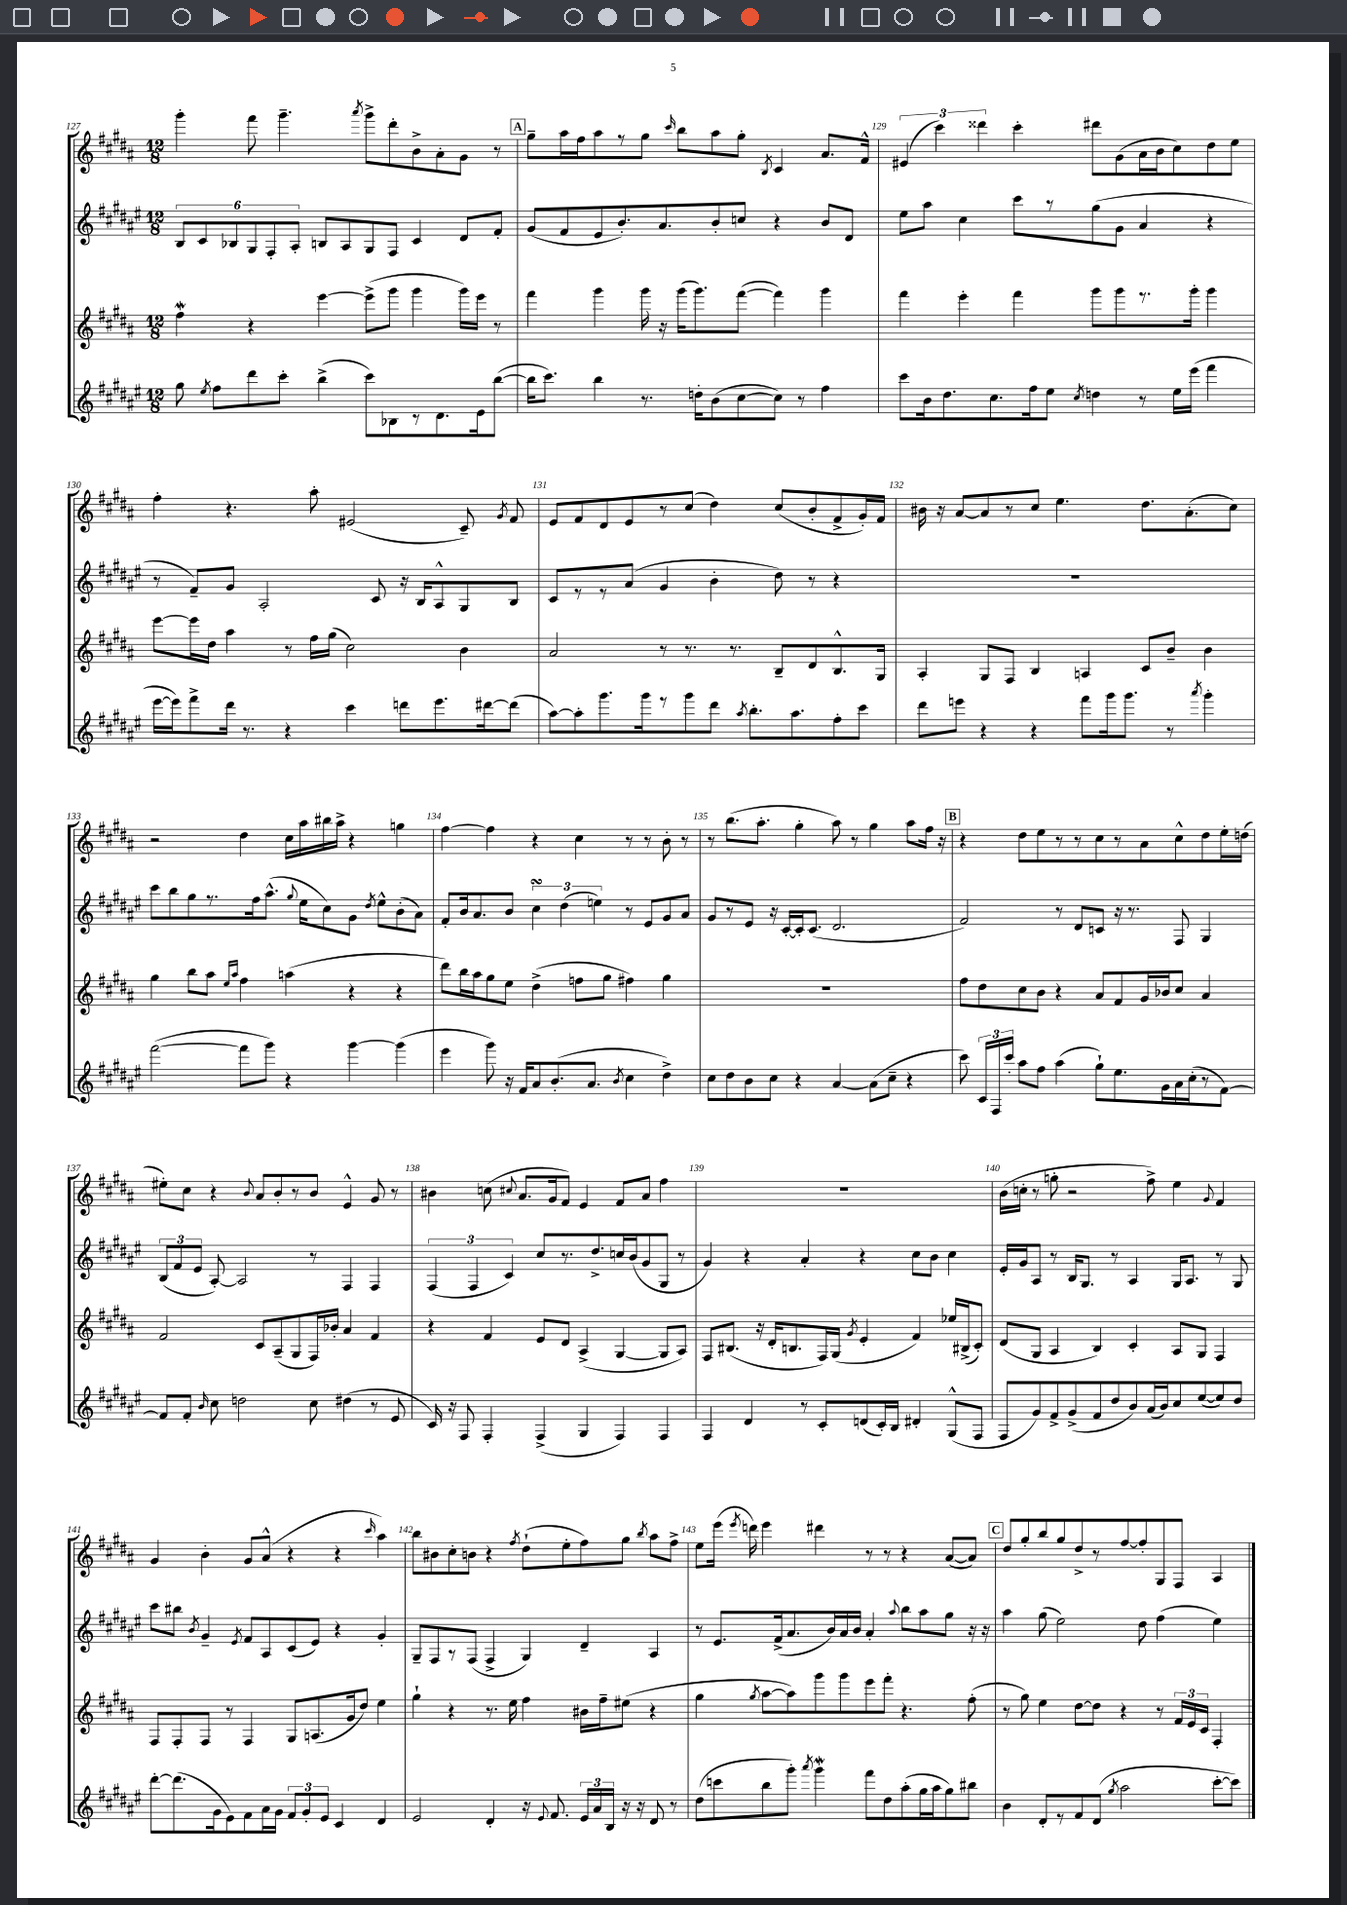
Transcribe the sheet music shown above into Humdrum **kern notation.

**kern	**kern	**kern	**kern
*staff4	*staff3	*staff2	*staff1
*clefG2	*clefG2	*clefG2	*clefG2
*k[f#c#g#d#a#e#]	*k[f#c#g#d#a#]	*k[f#c#g#d#a#e#]	*k[f#c#g#d#a#]
*M12/8	*M12/8	*M12/8	*M12/8
8gg#\	4ff#\	12B/L	4ggg#'\
.	.	12c#/	.
8qee#/	.	.	.
8ff#\L	.	.	.
.	.	12B-/	.
8ddd#\	4r	12G#/	8fff#\
.	.	12F#'/	.
8ccc#'\J	.	.	4.ggg#~\
.	.	12A#'/J	.
(4bb^\	[4eee\	8B/L	.
.	.	8A#/	.
.	.	.	8qaaa#/
8ccc#\L)	(8eee^\]L	8G#/	8ggg#^\L
8B-\	8ggg#\J	8F#/J	8ddd#'\
8r	4ggg#\	4c#/	8b^\
8.d#\	.	.	8a#'\
.	16ggg#\LL)	8d#/L	8g#\J
16e#\k	16eee\JJ	.	.
([8bb\J	8r	8f#'/J	8r
=	=	=	=
16bb\]LK	4fff#\	(8g#/L	8gg#~\L
8.ccc#\J)	.	.	.
.	.	8f#/	16aa#\L
.	.	.	16ff#\J
4bb\	4ggg#\	8e#/	8aa#\
.	.	8.b'/)	8r
8.r	16ggg#\	.	8gg#\J
.	16r	8.a#/	.
.	.	.	16qqccc#/
.	(16ggg#\LK	.	8bb\L
16dd'\LK	8.ggg#\)	.	.
(8b\	.	8b'/	8aa#\
[8cc#\	([8fff#\J	8cc/J	8gg#'\J
.	.	.	8qB/
8cc#\]J)	4fff#\])	4r	4c#/
8r	.	.	.
4ff#\	4ggg#\	8b/L	8.a#/L
.	.	8d#/J	.
.	.	.	16f#^^/Jk
=	=	=	=
8ccc#\L	4fff#\	8ee#\L	(6e#/
16b\k	.	8aa#\J	.
.	.	.	6ccc#\)
8.dd#\	.	.	.
.	4eee'\	4cc#\	.
.	.	.	6ddd##\
8.cc#\	.	.	.
.	4fff#\	8ccc#\L	4ccc#'\
16ff#\k	.	.	.
8ee#\J	.	8r	.
8qcc#/	.	.	.
4dd\	8ggg#\L	(8gg#\	8ddd#\L
.	8ggg#\	8g#\J	(8g#\
8r	8.r	4a#/	16a#\L
.	.	.	16b\J
16ee#\LL	.	.	8cc#\)
(16eee#\JJ	16ggg#'\Jk	.	.
4fff#\	4ggg#\	4r	8dd#\
.	.	.	8ee\J
=	=	=	=
[16eee#\LL	[8eee\L	8r	4ff#'\
16eee#\]J)	.	.	.
8fff#^\	16eee\]L	8f#~/L)	.
.	16dd#\JJ	.	.
16ddd#\Jk	4aa#\	8g#/J	4.r
8.r	.	.	.
.	.	2A#'/	.
4r	8r	.	.
.	16ff#\LL	.	8aa#'\
.	(16gg#\JJ	.	.
4ccc#\	2cc#\)	.	(2e#/
.	.	8c#/	.
8ddd\L	.	16r	.
.	.	16B/LK	.
8.eee#\	.	8A#^^/	.
.	4b\	8G#/	8c#~/)
[16ddd#\k	.	.	.
.	.	.	8qg#/
(8ddd#\]J	.	8B/J	8f#/
=	=	=	=
[8aa#\L)	2a#/	8c#/L	8e/L
8aa#'\]	.	8r	8f#/
8.ggg#\	.	8r	8d#/
.	.	(8a#/J	8e/
16ggg#\k	.	.	.
8r	8r	4g#/	8r
8ggg#\	8.r	.	(8cc#/J
8ddd#\J	.	4b'\	4dd#\)
.	8.r	.	.
8qaa#/	.	.	.
8.bb'\L	.	.	.
.	8B~/L	8dd#\)	(8cc#/L
8.aa#\	.	.	.
.	8d#/	8r	8b'/
8ff#'\	8.B^^/	4r	8f#^/
8ccc#\J	.	.	16g#'/L)
.	16G#/Jk	.	16f#/JJ
=	=	=	=
8ddd#\L	4A#'/	1.r	16b#\
.	.	.	16r
8eee\J	.	.	[8a#/L
4r	8G#/L	.	8a#/]
.	8F#/J	.	8r
4r	4B/	.	8cc#/J
.	.	.	4.ee\
8fff#\L	4A/	.	.
16ggg#\k	.	.	.
8.ggg#\J	.	.	.
.	8c#/L	.	8.dd#\L
8r	8b~/J	.	.
.	.	.	(8.a#'\
8qaaa#/	.	.	.
4ggg#'\	4b\	.	.
.	.	.	8cc#\J)
=	=	=	=
([2fff#\	4gg#\	8ccc#\L	2r
.	.	8bb\	.
.	8bb\L	8gg#\	.
.	8aa#\J	8.r	.
.	16qqee/LL	.	.
.	16qqaa#/JJ	.	.
8fff#\]L	4ff#\	.	4dd#\
.	.	16ff#\k	.
8ggg#\J)	.	(8.aa#^^\J	.
4r	(4aa\	.	16cc#\LL
.	.	8qqgg#/	.
.	.	16ee#\LK	16aa#\
.	.	8cc#\)	16bb#\
.	.	.	16aa#^\JJ
[4ggg#\	4r	8g#\J	4r
.	.	8qdd#/	.
.	.	8ee#^^\L	.
(4ggg#\]	4r	(8b'\	4gg\
.	.	8a#\J)	.
=	=	=	=
4eee#\	8ddd#\L)	8f#'/L	[4ff#\
.	16bb\L	16b/k	.
.	16aa#\J	8.a#/	.
8ggg#\)	8gg#\	.	4ff#\]
16r	8ee\J	8b/J	.
16f#/LK	.	.	.
8a#/	(4dd#^\	6cc#\	4r
(8.b'/	.	.	.
.	.	(6dd#\	.
.	8ff\L	.	4cc#\
8.a#/J	.	.	.
.	.	6ee\)	.
.	8gg#\J	.	.
8qb/	.	.	.
4cc#\	4ff#\)	8r	8r
.	.	8e#/L	8r
4dd#^\)	4gg#\	8g#/	8b'\
.	.	8a#/J	8r
=	=	=	=
8cc#\L	1.r	8g#/L	8r
8dd#\	.	8r	(8.bb\L
8b\	.	8e#/J	.
.	.	.	8.aa#'\J
8cc#\J	.	16r	.
.	.	[16c#'/LL	.
4r	.	16c#'/]J	4gg#'\
.	.	(8.c#/J	.
[4a#/	.	2.d#/	8aa#\)
.	.	.	8r
(8a#\]L	.	.	4gg#\
8cc#~\J	.	.	.
4r	.	.	8aa#\L
.	.	.	16ff#\Jk
.	.	.	16r
=	=	=	=
8ccc#\)	8ff#\L	2f#/)	4r
24c#/LL	8dd#\	.	.
24F#/	.	.	.
24ccc#'/JJ	.	.	.
8aa#\L	8cc#\	.	8dd#\L
8ff#\J	8b\J	.	8ee\
(4aa#\	4r	8r	8r
.	.	8d#/L	8r
8gg#`\L)	8a#/L	8c/J	8cc#\
8.ee#\	8f#/	16r	8r
.	.	8.r	.
.	16g#/L	.	8a#\
16g#\L	16b-/J	.	.
16a#\	8cc#/J	8F#/	8cc#^^\
(16cc#'\J	.	.	.
8r	4a#/	4G#/	8dd#\
[8f#\J)	.	.	16ee'\L
.	.	.	(16dd\JJ
=	=	=	=
8f#/]L	2f#/	(12B/L	8ee#'\L)
.	.	12f#/	.
8f#'/J	.	.	8cc#\J
.	.	12e#/J	.
16qqb/	.	.	.
8cc#\	.	[8A#'/)	4r
2dd\	.	2A#/]	.
.	.	.	8qqb/
.	8c#/L	.	8a#/L
.	(8A#~/	.	8b'/
.	8G#/	.	8r
8cc#\	16F#/L)	8r	8b/J
.	16b-'/JJ	.	.
(4dd#\	4a#/	4F#/	4e^^/
8r	4f#/	4F#/	8g#/
8e#/	.	.	8r
=	=	=	=
16c#/)	4r	(6F#/	4b#\
16r	.	.	.
8F#/	.	.	.
.	.	6F#/	.
4F#'/	4f#/	.	(8cc\
.	.	6c#/)	.
.	.	.	8qqcc#/
.	.	.	8.a#/L
(4F#^/	8e/L	8cc#/L	.
.	.	.	16g#/k
.	8d#/J	8.r	8f#/J)
4G#/	(4A#^/	.	4e/
.	.	8.dd#^/	.
4F#/)	[4G#/	16cc/L	8f#/L
.	.	(16b/J	.
.	.	8g#/	8a#/J
4F#/	8G#/]L	8G#/J	4ff#\
.	8A#/J)	8r	.
=	=	=	=
4F#/	8F#/L	4g#/)	1.r
.	(8.B#/J	.	.
4d#/	.	4r	.
.	16r	.	.
.	16d#'/LK	.	.
.	8.B/	.	.
8r	.	4a#'/	.
8c#'/L	16F#/L)	.	.
.	(16G#/JJ	.	.
.	8qg#/	.	.
(8d/	4e'/	4r	.
16c#'/L)	.	.	.
16B/JJ	.	.	.
4d#'/	4f#/)	8cc#\L	.
.	.	8b\J	.
(8G#^^/L	16ee-/LL	4cc#\	.
.	(16B#^/J	.	.
8F#/J	8c#'/J)	.	.
=	=	=	=
8F#/L	(8d#/L	16e#'/LL	(16b\LL
.	.	16g#/J	16cc'\JJ
8g#/)	8G#/J	8A#/J	8r
8f#^/	4A#/	8r	8gg'\
(8g#^/	.	16B/LK	2r
.	.	8.G#/J	.
8f#/	4B/)	.	.
8dd#/	.	8r	.
8b/)	4c#'/	4A#/	.
(16a#/L	.	.	8ff#^\)
16b/J)	.	.	.
8cc#/	8A#/L	16G#/LK	4ee\
.	.	8.A#/J	.
([8ee#/	8G#/J	.	.
.	.	.	8qqg#/
8ee#/])	4F#/	8r	4f#/
8dd#/J	.	8G#/	.
=	=	=	=
[8ddd#'\L	8F#/L	8ccc#\L	4g#/
(8.ddd#\]	8F#'/	8bb#\J	.
.	.	8qb/	.
.	8F#/J	4g#~/	4b'\
16g#\k	.	.	.
8e#\)	8r	.	.
.	.	8qe#/	.
8f#\	4F#/	8f#/L	8g#/L
16a#\L	.	8A#/	(8a#^^/J
16g#\JJ	.	.	.
12f#/L	8G#/L	(8c#/	4r
12g#'/	.	.	.
.	(8.A/	8e#/J)	.
12e#/J	.	.	.
4c#/	.	4r	4r
.	16g#/k	.	.
.	8dd#/J)	.	.
.	.	.	16qqccc#/
4d#/	4ee\	4g#'/	4aa#\)
=	=	=	=
2e#/	4gg#`\	8G#~/L	8bb\L
.	.	8F#/	8b#\
.	4r	8r	8cc#'\
.	.	(8F#/J	8b\J
4d#'/	8.r	4F#^/	4r
.	16ee\	.	.
.	.	.	8qff#/
16r	4ff#\	4G#/)	(8dd#`\L
8qqe#/	.	.	.
8.f#/	.	.	.
.	.	.	8ee'\
24e#/LL	16b#\LL	4d#~/	8ff#\)
24a#/	.	.	.
.	16ff#~\J	.	.
24B/JJ	.	.	.
16r	(8ee#\J	.	8gg#\J
16r	.	.	.
.	.	.	8qbb/
8d#/	4r	4A#/	8aa#\L
8r	.	.	8ff#^\J
=	=	=	=
(8dd#\L	4gg#\	8r	8ee\L
8ccc\	.	8.e#/L	(16eee\Jk
.	.	.	8qeee/
.	.	.	16ddd\)
.	8qgg#/	.	.
8bb\	[8aa#\L	.	4eee\
.	.	(16f#^/k	.
8ggg#'\J)	8aa#\])	8.a#/	.
8qaaa#/	.	.	.
4ggg#\	8ggg#\	.	4ddd#\
.	.	16b/L)	.
.	8ggg#\	16a#/	.
.	.	16b/JJ	.
8fff#\L	8eee\	4a#'/	8r
8dd#\	8fff#'\J	.	8r
.	.	8qqaa#/	.
(8aa#'\	4.r	8bb\L	4r
16gg#\L	.	8aa#\	.
16aa#\J	.	.	.
8gg#\)	.	8gg#\J	([8a#/L
8bb#\J	(8ff#'\	16r	8a#/]J)
.	.	16r	.
=	=	=	=
4b\	8r	4aa#\	8dd#/L
.	8gg#\)	.	8gg#'/
8d#'/L	4ee\	(8gg#\	8bb/
8r	.	2ee#\)	8gg#/
8f#/	[8dd#\L	.	8dd#^/
(8d#/J	8dd#\]J	.	8r
8qgg#/	.	.	.
2aa#\	4r	.	[8ff#/
.	.	8dd#\	8ff#'/]
.	8r	(4ff#\	8G#/
.	24f#/LL	.	8F#/J
.	24e/	.	.
.	24c#/JJ	.	.
[8ccc#'\L	4F#'/	4ee#\)	4A#/
8ccc#\]J)	.	.	.
==	==	==	==
*-	*-	*-	*-
